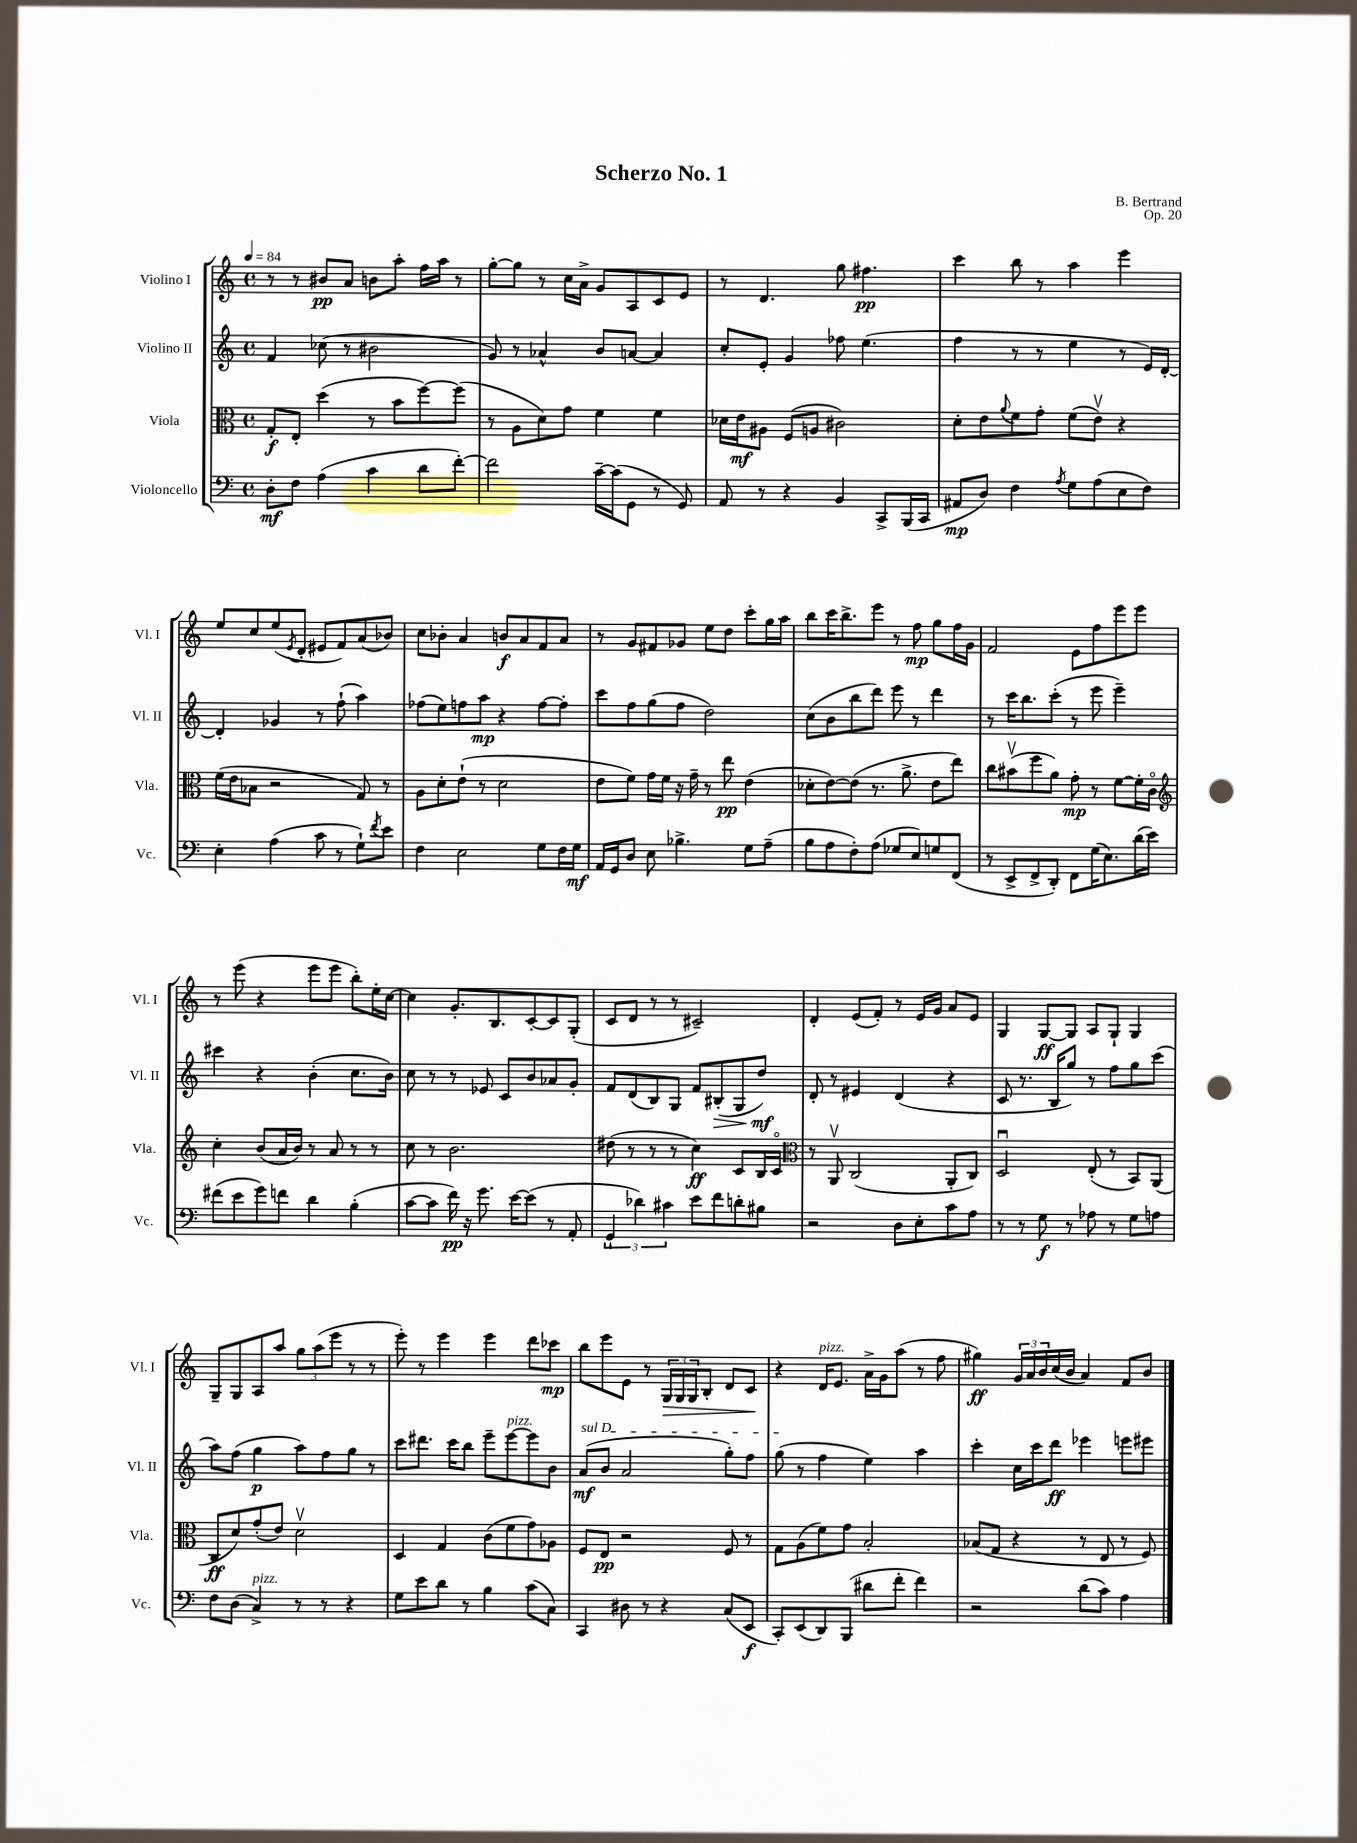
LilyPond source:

\header { title = "Scherzo No. 1" composer = "B. Bertrand" opus = "Op. 20" }
<<
\new StaffGroup <<
\new Staff = "s0" \with { instrumentName = "Violino I" shortInstrumentName = "Vl. I" } {
    \clef treble \key c \major \defaultTimeSignature \time 4/4 \tempo 4 = 84
    r8 r8 bis'8\pp a'8 b'8 a''8-. f''16 a''16 r8 |
    g''8~-. g''8 r8 c''16 a'16-> g'8 a8 c'8 e'8 |
    r8 d'4. g''8 fis''4.\pp |
    c'''4 b''8 r8 a''4 e'''4 |
    e''8 c''8 e''8( \acciaccatura { e'8 } d'8-. eis'8 f'8) a'8( bes'8) |
    c''8 bes'8-. a'4 b'8\f a'8 f'8 a'8 |
    r8 g'8 fis'8 ges'8 e''8 d''8 c'''8-. g''16 a''16 |
    b''8 c'''16 b''8.-> e'''8 r8 f''8\mp g''8 f''16 g'16 |
    f'2 e'8 f''8 e'''8 e'''8 |
    r8 e'''8( r4 e'''8 e'''8 b''8-.) e''16-. c''16~ |
    c''4 g'8.-. b8. c'8~-. c'8 g8-.( |
    c'8 d'8 r8 r8 cis'2--) |
    d'4-. e'8( f'8-.) r8 e'16 g'16 a'8 e'8 |
    g4 g8~\ff g8 a8 g8-! g4 |
    g8-- g8 a8 a''8 \tuplet 3/2 { g''8 a''8( e'''8 } r8 r8 |
    e'''8-.) r8 e'''4 e'''4 d'''8 ces'''8\mp |
    b''8 e'''8 e'8 r8 \tuplet 3/2 { g16\> g16 g16 } b8-. d'8 c'8\! |
    r4 d'16^\markup { \italic "pizz." } e'8. a'16-> g'16 a''8( r8 f''8 |
    gis''4\ff) \tuplet 3/2 { g'16 a'16 b'16 } c''16( b'16 a'4) f'8 b'8 \bar "|." |
}
\new Staff = "s1" \with { instrumentName = "Violino II" shortInstrumentName = "Vl. II" } {
    \clef treble \key c \major \defaultTimeSignature \time 4/4
    f'4 ces''8( r8 bis'2 |
    g'8) r8 aes'4-^ b'8 a'8~ a'4 |
    c''8-. e'8-. g'4 fes''8 e''4.( |
    f''4 r8 r8 e''4 r8 e'16) d'16~-. |
    d'4-. ges'4 r8 f''8-!( a''4) |
    fes''8( e''8) f''8 a''8\mp r4 f''8~ f''8-. |
    c'''8 f''8 g''8( f''8 d''2) |
    c''8( b'8 b''8 d'''8) e'''8 r8 d'''4 |
    r8 c'''16 b''8. c'''8-.( r8 e'''8 e'''4--) |
    cis'''4 r4 b'4-.( c''8. b'16) |
    c''8 r8 r8 ees'8 c'8 b'8 aes'8 g'8-. |
    f'8 d'8( b8) g8 f'8 bis8-.\>( g8 d''8\mf\!) |
    d'8-. r8 eis'4 d'4( r4 |
    c'8 r8. b16 g''8) r8 f''8 g''8 c'''8( |
    a''8) f''8( g''4\p a''8) f''8 g''8 r8 |
    c'''8 dis'''8. c'''16 b''8 e'''8-- e'''8~^\markup { \italic "pizz." } e'''8 b'8 |
    \once \override TextSpanner.bound-details.left.text = \markup { \italic "sul D" } a'8\mf\startTextSpan( b'8 a'2 g''8-.) f''8 |
    g''8\stopTextSpan( r8 f''4 e''4) a''4 |
    c'''4-. c''16 c'''16 d'''8\ff ees'''4 e'''8 eis'''8 \bar "|." |
}
\new Staff = "s2" \with { instrumentName = "Viola" shortInstrumentName = "Vla." } {
    \clef alto \key c \major \defaultTimeSignature \time 4/4
    g8-.\f e8-. d''4( r8 b'8 f''8~) f''8( |
    r8 a8 d'8) g'8 f'4 f'4 |
    des'16 e'16\mf ais8 f8( a8 cis'2) |
    d'8-. e'8 \appoggiatura { a'8 } f'8 g'8-. f'8( e'8\upbow) r4 |
    f'16( e'16 bes8 r2 g8) r8 |
    a8 d'8-. e'8-!( r8 d'2 |
    e'8 f'8) g'16 f'16 r16 g'16-- r8 e''8\pp e'4( |
    des'8-. e'8~) e'8( r8. a'8.-> e'8 e''8) |
    c''8 bis'8\upbow( f''8 a'8) g'8-.\mp r8 f'8~ f'16-. c'16\flageolet |
    \clef treble c''4-. b'8( a'16 b'16) r8 a'8 r8 r8 |
    c''8 r8 b'2. |
    dis''8( r8 r8 r8 c''4\ff) c'8 b16 c'16\flageolet |
    \clef alto r8 a,8\upbow c2( a,8-. c8) |
    d2\downbow e8-.( r8 b,8) a,8( |
    c8\ff d'8) g'8-.( e'8) d'2\upbow |
    d4 g4 c'8( f'8 g'8) aes8 |
    f8 e8\pp r2 f8 r8 |
    g8 a8( f'8) g'8 b2-. |
    bes8( g8 r4 r8 e8 r8 f8) \bar "|." |
}
\new Staff = "s3" \with { instrumentName = "Violoncello" shortInstrumentName = "Vc." } {
    \clef bass \key c \major \defaultTimeSignature \time 4/4
    d8-.\mf f8 a4( c'4 d'8 f'8~-.) |
    f'2 c'16~-- c'16( g,8 r8 g,8) |
    a,8 r8 r4 b,4 c,8-> b,,16( c,16 |
    ais,8\mp d8) f4 \acciaccatura { a8 } g8 a8( e8 f8) |
    e4-. a4( c'8 r8 g8-!) \acciaccatura { f'8 } e'8 |
    f4 e2 g8 f16 g16\mf |
    a,16 g,16 d8 e8 bes4.-> g8 a8--( |
    b8 a8 f8-.) a8( ges8 e8) g8 f,8( |
    r8 e,8-> f,8-> d,8-.) f,8 g16( e8.) d'16( e'16) |
    fis'8( e'8 g'8) f'8 d'4 b4-.( |
    c'8~ c'8 f'16\pp) r16 g'8. e'16~ e'8( r8 a,8-. |
    \tuplet 3/2 { g,4-! des'4) cis'4 } e'8 f'8 d'8-. bis8 |
    r2 d8 e8-. c'8 a8 |
    r8 r8 g8\f r8 aes8 r8 g8 a8 |
    f8 d8( c4->^\markup { \italic "pizz." }) r8 r8 r4 |
    g8 e'8 d'8 r8 b4 c'8( c8) |
    c,4 dis8 r8 r4 c8( e,8\f |
    c,8-.) e,8( d,8) b,,8( dis'8 f'8-. f'4) |
    r2 d'8( c'8) a4 \bar "|." |
}
>>
>>
\layout { \context { \Score \remove "Bar_number_engraver" } }
